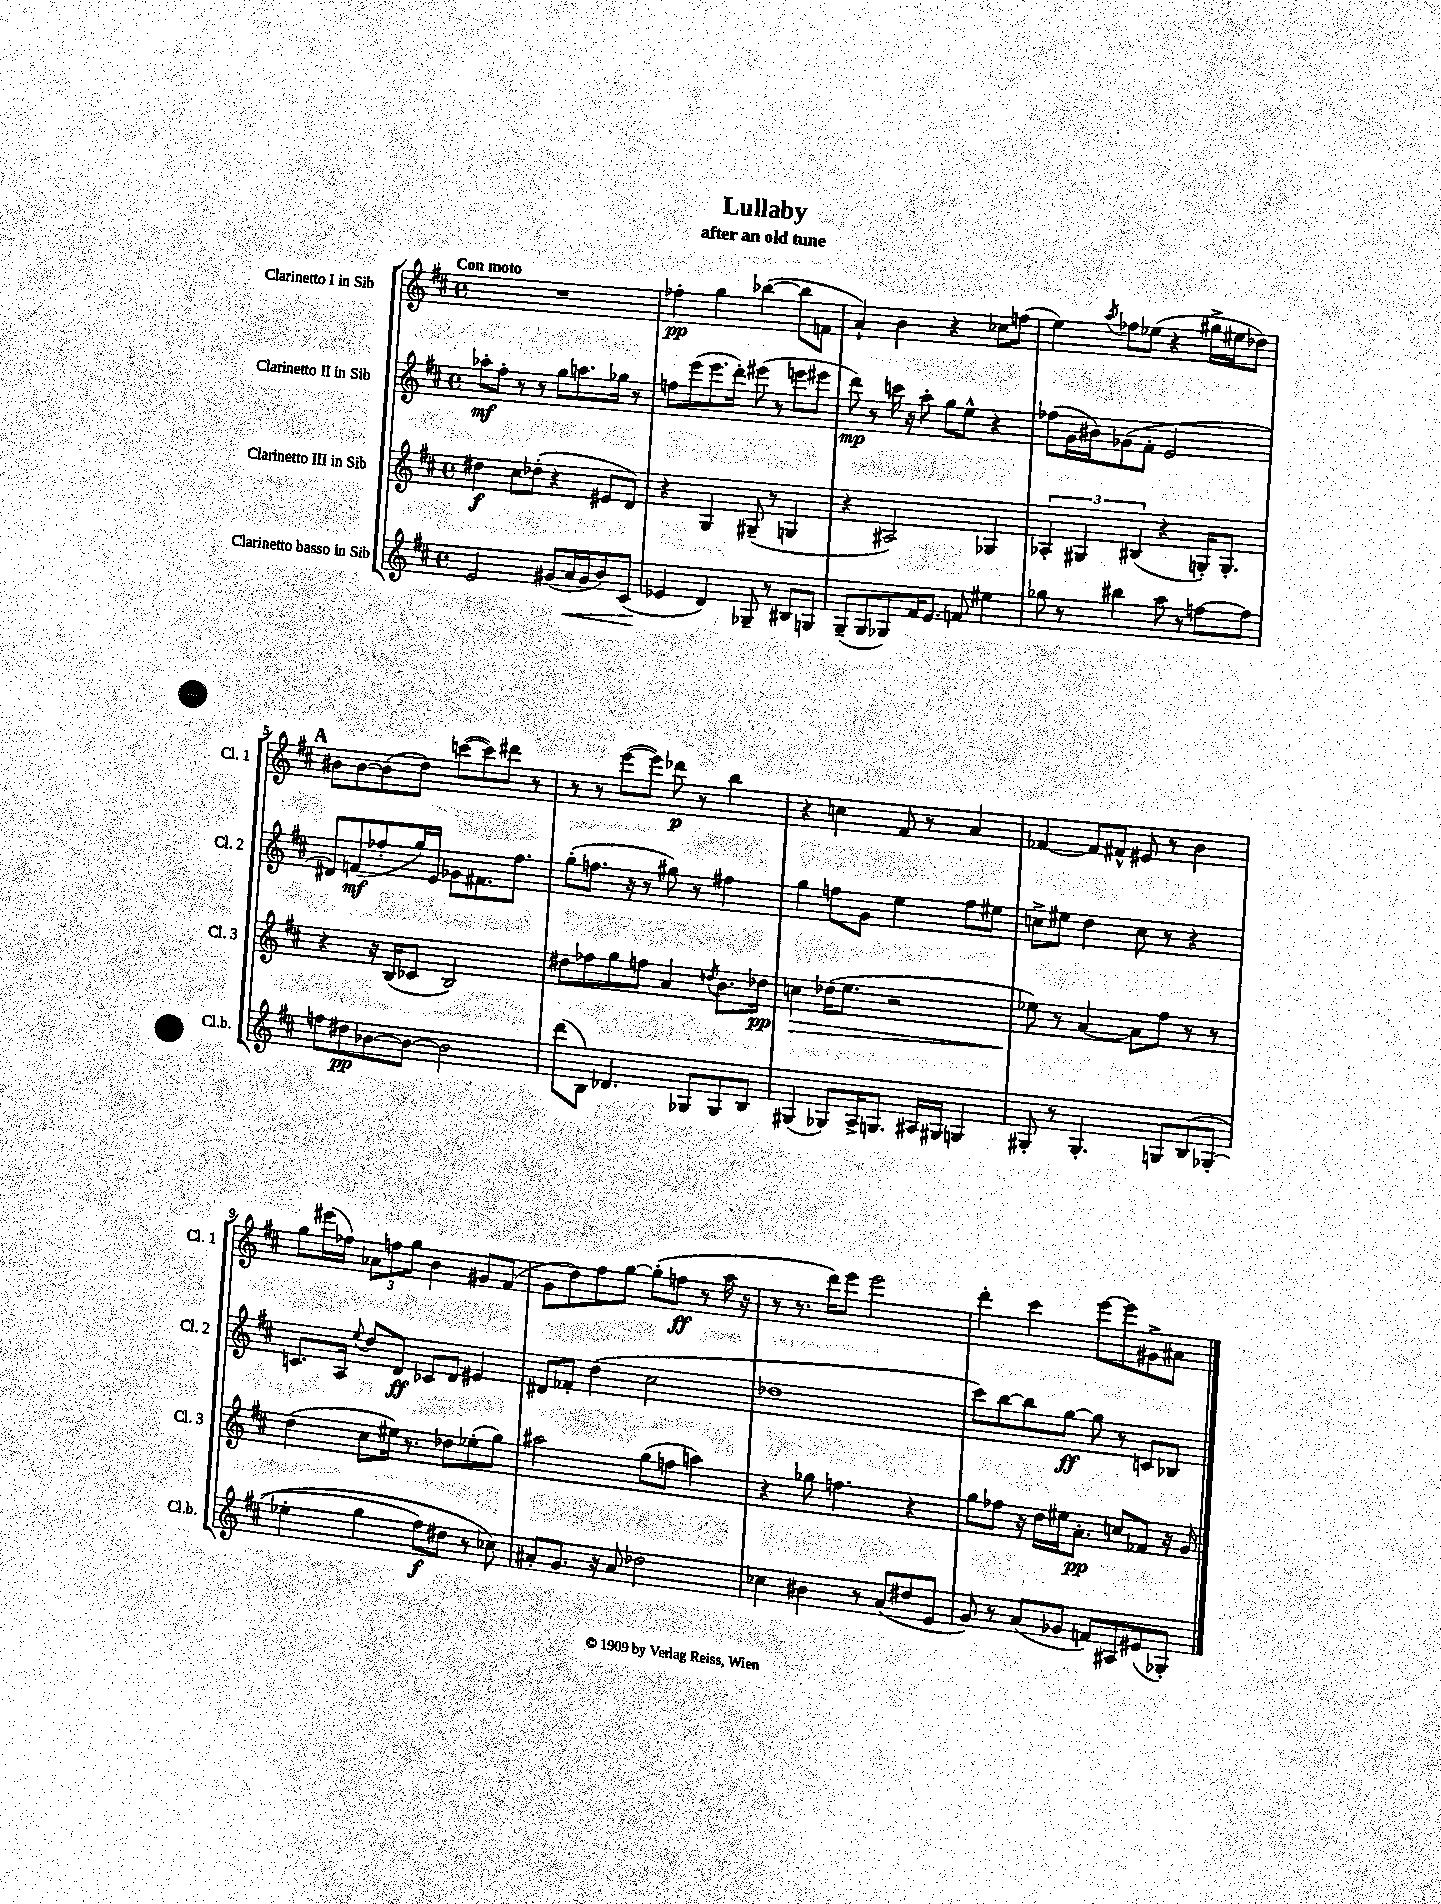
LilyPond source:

\header { title = "Lullaby" subtitle = "after an old tune" }
<<
\new StaffGroup <<
\new Staff = "s0" \with { instrumentName = "Clarinetto I in Sib" shortInstrumentName = "Cl. 1" } {
    \clef treble \key d \major \defaultTimeSignature \time 4/4 \tempo "Con moto"
    \autoBeamOff R1 |
    fes''4-.\pp g''4 bes''4~( bes''8[ f'8] |
    a'4-!) b'4 r4 ces''8[ f''8]( |
    e''4) \acciaccatura { a''8 } fes''8[ ees''8]( r4 gis''16[-> eis''16 des''8]) |
    \mark \markup { \bold "A" } bis'8[ bis'8~ bis'8( d''8]) c'''8[~( c'''8) dis'''8] r8 |
    r8 r8 e'''8[~( e'''8]) des'''8\p r8 b''4 |
    r4 c''4 fis'8 r8 a'4 |
    fes'4~ fes'8[ fis'8]-^ eis'8 r8 b'4 |
    g''8[ eis'''16( fes''16]) \tuplet 3/2 { aes'8[ f''8 g''8] } b'4 gis'8[ fis'8]( |
    g'8[ d''8) fis''8 g''8]~ g''8[-.( f''8]\ff r8 a''16 r16 |
    r8 r8. d'''16[) e'''8] e'''2 |
    d'''4-. cis'''4 e'''8[~ e'''8 gis'8-> ais'8] \bar "|." |
}
\new Staff = "s1" \with { instrumentName = "Clarinetto II in Sib" shortInstrumentName = "Cl. 2" } {
    \clef treble \key d \major \defaultTimeSignature \time 4/4
    \autoBeamOff aes''8[-.\mf fis''8]-. r8 r8 g''8[ a''8. ges''16] r8 |
    f''8[ e'''8( e'''8. d'''16]-.) eis'''8( r8 e'''8[ eis'''8] |
    d'''8\mp) r8 c'''16 r16 a''8-. g''8[ e''8]-^ r4 |
    fes''8[( g'16 bis'16) ges'8( fis'8]-. e'2 |
    \mark \markup { \bold "A" } dis'8[) f'8\mf( fes''8-. g''16) e'16] ges'8[ fis'8. fes''8.] |
    g''8[-.( f''8.] r16 r8 gis''8) r8 fis''4 |
    g''4 f''8[ g'8] e''4 f''8[ eis''8] |
    c''8[-> eis''8] d''4 c''8 r8 r4 |
    c'8.[ a16] \appoggiatura { e''8 } d''8[ d'8]\ff ces'8[ d'8] eis'4 |
    dis'8[ fes'8]-. d''4( cis''2 |
    des''1 |
    cis'''8[) b''8~ b''8 g''8]~\ff g''8 r8 c'8[ bes8] \bar "|." |
}
\new Staff = "s2" \with { instrumentName = "Clarinetto III in Sib" shortInstrumentName = "Cl. 3" } {
    \clef treble \key d \major \defaultTimeSignature \time 4/4
    \autoBeamOff dis''4\f cis''8[ des''8]-.( r4 eis'8[ d'8]) |
    r4 g4 gis8--( r8 g4 |
    r4 ais2) ges4 |
    \tuplet 3/2 { aes4-. gis4 bis4( } r4 g16[-.) g8.]-. |
    \mark \markup { \bold "A" } r4 r16 b16[( ces'8] b2) |
    dis''8[ fes''8 g''8 f''8] a'4 \acciaccatura { d''8 } b'8.[ des''16]\pp |
    c''4\> des''16[( e''8.] r2 |
    ees''8\!) r8 a'4~ a'8[ fis''8] r8 r8 |
    d''4( cis''8[ eis''16]) r8. des''8[ ees''8-.( g''8]) |
    ais''2 g''8[( f''8] a''4) |
    r4 ges''8 f''4. r4 |
    g''8[ fes''8] r16 d''16[ eis''16 a'8.]-.\pp c''8[ fes'8] r16 g'16 \bar "|." |
}
\new Staff = "s3" \with { instrumentName = "Clarinetto basso in Sib" shortInstrumentName = "Cl.b." } {
    \clef treble \key d \major \defaultTimeSignature \time 4/4
    \autoBeamOff e'2 gis'8[( a'16\< gis'16 b'8) cis'8]( |
    ees'4\! d'4) ges8-- r8 bis8[ g8] |
    g8[--( g8 ges8) fis'16 e'8.] f'8 eis''4 |
    ges''8 r8 bis''4 a''8 r8 f''8[~ f''8] |
    \mark \markup { \bold "A" } f''8[ dis''8\pp bes'8~ bes'8]~ bes'2 |
    d'''8[( b8]) des'4. ges8[ ges8 b8] |
    gis4( ges8[) a16-> g8.] ais16[ gis16] g4 |
    gis8-. r8 gis4.-. g8[ b8\( ges8]-.( |
    ees''4-. g''4 fis''8[\f) dis''8] r8 ces''8\) |
    ais'8[-. g'8.] r16 ais'8 des''2 |
    ces''4 bis'4 r8 a'8[( dis''8 e'8] |
    g'8) r8 a'8[( ges'8] f'8[) ais8 eis'8( ges8]-.) \bar "|." |
}
>>
>>
